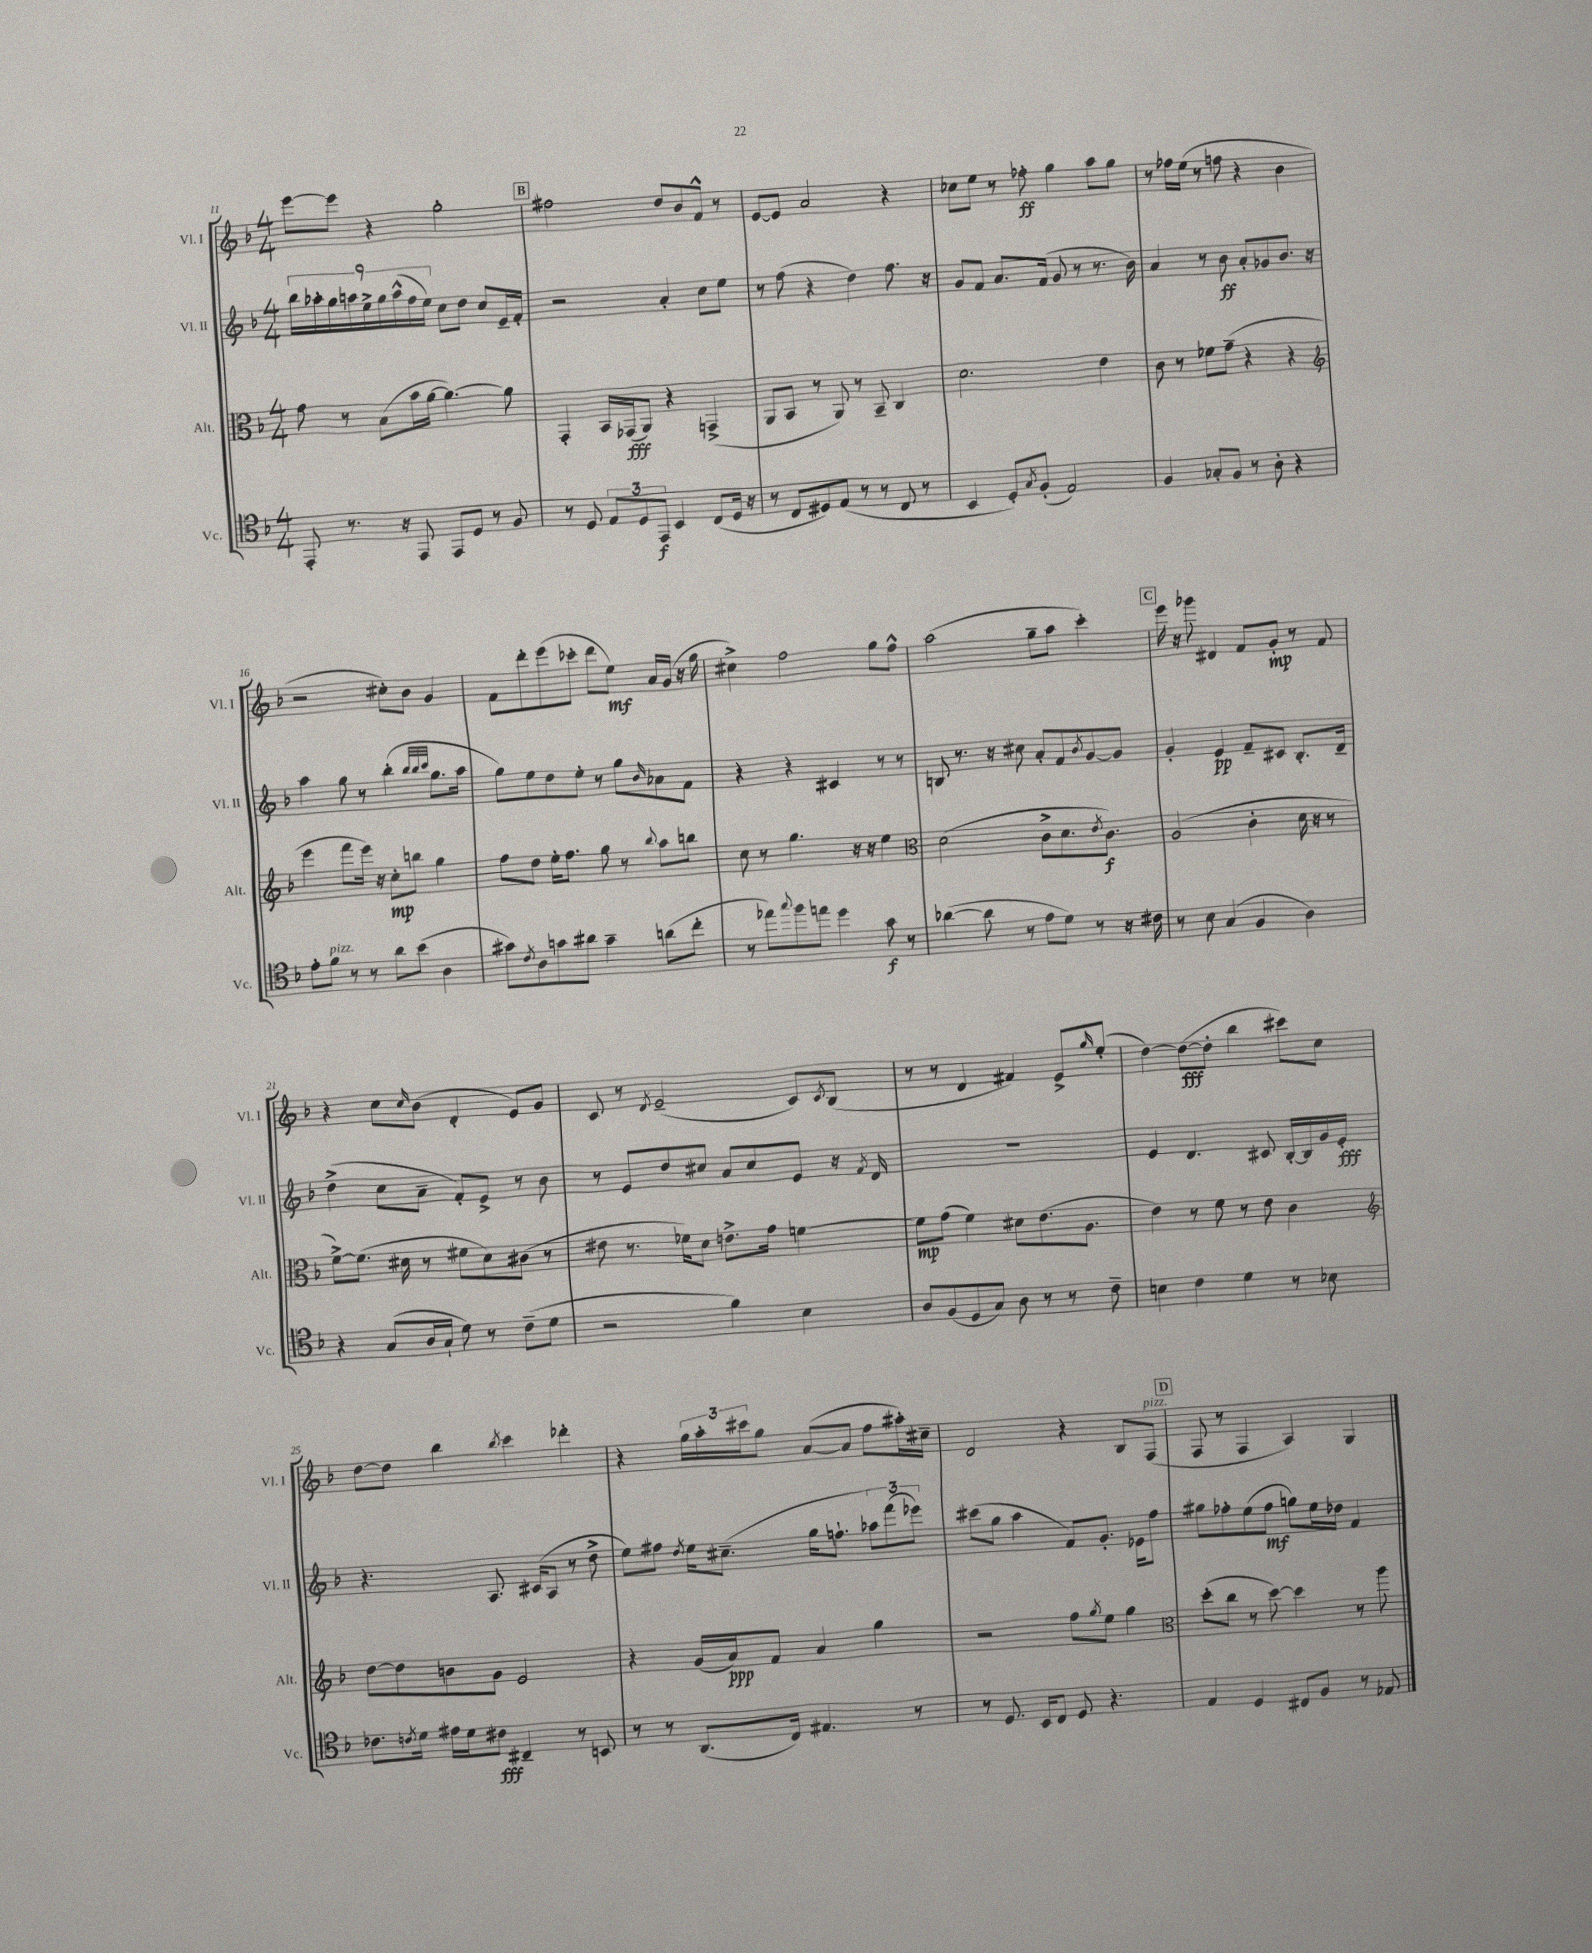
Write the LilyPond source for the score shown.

<<
\new StaffGroup <<
\new Staff = "s0" \with { instrumentName = "Vl. I" shortInstrumentName = "Vl. I" } {
    \clef treble \key f \major \numericTimeSignature \time 4/4
    e'''8~ e'''8 r4 g''2-. |
    \mark \markup { \box "B" } fis''2 d''8 bes'8 f'8-^ r8 |
    e'8~ e'8 a'2 r4 |
    ces''8 e''8 r8 fes''8-.\ff g''4 a''8 g''8 |
    r8 fes''16 e''16( r8 f''8 r4 bes'4 |
    r2 cis''8-.) bes'8 g'4 |
    f'8 d'''8-. e'''8( ces'''8-. d'''8 e''8\mf) a'16 g'16( r16 g''16 |
    cis''4->) f''2 g''8 f''8-^ |
    a''2( g''8-- a''8 c'''4-.) |
    \mark \markup { \box "C" } e'''16 r16 ges'''8 dis'4 f'8 g'8-.\mp r8 f'8 |
    r4 c''8 \grace { c''16 } bes'8( d'4-. e'8) g'8 |
    c'8 r8 \acciaccatura { d'8 } e'2--( c'8) \acciaccatura { c'8 } bes8( |
    r8 r8 d'4 fis'4) e'8-> \grace { g''16 } e''8-.( |
    d''4~) d''8~\fff( d''8-. bes''4 cis'''8) c''8 |
    d''8~ d''8 bes''4 \acciaccatura { bes''8 } c'''4 des'''4-. |
    r4 \tuplet 3/2 { g''16 a''16-. cis'''16 } g''8 a'8~( a'8 f''8 ais''16-.) cis''16-- |
    d'2 r4 bes8 f8^\markup { \italic "pizz." }( |
    \mark \markup { \box "D" } f8 r8 f4 a4) g4 \bar "|." |
}
\new Staff = "s1" \with { instrumentName = "Vl. II" shortInstrumentName = "Vl. II" } {
    \clef treble \key f \major \numericTimeSignature \time 4/4
    \tuplet 9/8 { bes''16 aes''16-. g''16 a''16 e''16-> g''16 a''16-^( f''16 e''16) } c''8 d''8 c''8 e'16-- f'16-. |
    \mark \markup { \box "B" } r2 a'4-. c''8 e''8 |
    r8 f''8( r4 d''4) f''8. r16 |
    g'8 f'8 a'8. f'16( g'8 r8 r8. bes'16) |
    a'4 r8 bes'8\ff a'8-. ges'8 bes'8. r16 |
    a''4 g''8 r8 bes''4-.( \grace { bes''32 bes''32 c'''32 } g''8. a''16 |
    g''8) e''8 d''8 e''8-. r8 g''8 \grace { bes'16 } aes'8 f'8 |
    r4 r4 cis'4 r8 r8 |
    b8 r8. r16 cis''8 a'8-. f'8 \acciaccatura { bes'8 } g'8~ g'8 |
    \mark \markup { \box "C" } g'4-. e'4\pp f'8-- cis'8 bes8.-. d'16-- |
    d''4->( c''8 a'8-- f'8-.) e'8-> r8 bes'8 |
    r8 e'8 d''8 cis''8 a'8 cis''8 e'8 r16 \acciaccatura { f'8 } d'16 |
    R1 |
    e'4 d'4. cis'8 bes16~-. bes16 g'16 e'16-.\fff |
    r4. a8. cis'16( a8 r8 d''8-> |
    e''8) fis''8 \acciaccatura { d''8 } e''16 cis''8.--( g''16 f''8.-! \tuplet 3/2 { aes''8) f'''8( ees'''8) } |
    cis'''8( g''8 a''4 f'8) g'8.-. ees'16 f''8 |
    \mark \markup { \box "D" } gis''8 fes''8-. e''8( fes''8\mf g''8) e''16 des''16 f'4 \bar "|." |
}
\new Staff = "s2" \with { instrumentName = "Alt." shortInstrumentName = "Alt." } {
    \clef alto \key f \major \numericTimeSignature \time 4/4
    g'8 r8 bes8( bes'16 a'16~ a'4.~) a'8 |
    \mark \markup { \box "B" } g,4-. bes,16 ges,16\fff( a,8) r4 g,4->( |
    a,8 bes,8 r8 a,8) r8 bes,8-- c4 |
    d'2. e'4 |
    c'8 r8 fes'8 g'8--( r4 r4 |
    \clef treble e'''4 f'''8 e'''16) r16 c''8-.\mp b''8 g''4 |
    f''8 d''8 e''16-. f''8. g''8 r8 \appoggiatura { bes''8 } a''8 b''8 |
    c''8 r8 g''4. r16 r16 e''4 |
    \clef alto d'2( c'8-> d'8. \acciaccatura { e'8 } c'8.\f) |
    \mark \markup { \box "C" } a2( c'4-. d'16 r16 r8 |
    f'8~->) f'8.( dis'16 r8 fis'8 dis'8) cis'8( r8 |
    eis'8 r8. fes'16) d'8 e'8.-> g'16 f'4~ |
    f'8\mp g'8( f'4) dis'8 e'8.( a8. |
    e'4) r8 f'8 r8 e'8 c'4 |
    \clef treble d''8~ d''8 b'8 g'8 e'2 |
    r4 g'16( a'16\ppp) f'8 a'4 g''4 |
    r2 f''8 \acciaccatura { g''8 } e''8 g''4 |
    \mark \markup { \box "D" } \clef alto d''8-.( c''8 r8 d''8~) d''4 r8 a''8 \bar "|." |
}
\new Staff = "s3" \with { instrumentName = "Vc." shortInstrumentName = "Vc." } {
    \clef tenor \key f \major \numericTimeSignature \time 4/4
    e,8-. r8. r16 e,8 e,8 d8 r8 f8 |
    \mark \markup { \box "B" } r8 d8 \tuplet 3/2 { e8 d8 e,8\f } bes,4 c8( d16 r16 |
    r8 c8 dis8) e8( r8 r8 c8 r8 |
    bes,4 d8-.) \acciaccatura { g8 } f8-.( e2) |
    f4 ges8-. f8 r8 a8-. r4 |
    e'8-. f'8^\markup { \italic "pizz." } r8 r8 a'8 bes'8( a4 |
    gis'8) \acciaccatura { c'8 } a8 g'8 ais'8 g'4-- a'8( c''8-. |
    r8 ees''8) \appoggiatura { g''8 } f''8 e''8 d''4 g'8\f r8 |
    aes'4~( aes'8 r8 e'8 d'8) r8 r16 cis'16 |
    \mark \markup { \box "C" } r8 bes8 g4( f4 a4) |
    r4 g8( a16 g16-! d'8) r8 c'8--( d'8 |
    r2 f'4) bes4 |
    a8 f8( d8 g8) a8 r8 r8 c'8-- |
    b4 c'4 d'4 r8 bes8 |
    ces'8. \acciaccatura { c'8 } d'16 eis'16 d'16 cis'8\fff cis4-- r8 b,8 |
    r8 r8 a,8.( c16) eis4. r8 |
    r8 d8. bes,16 c8 d8 r4. |
    \mark \markup { \box "D" } e4 d4 cis8 f8 r8 ees8 \bar "|." |
}
>>
>>
\layout { \context { \Score currentBarNumber = #11 } }
